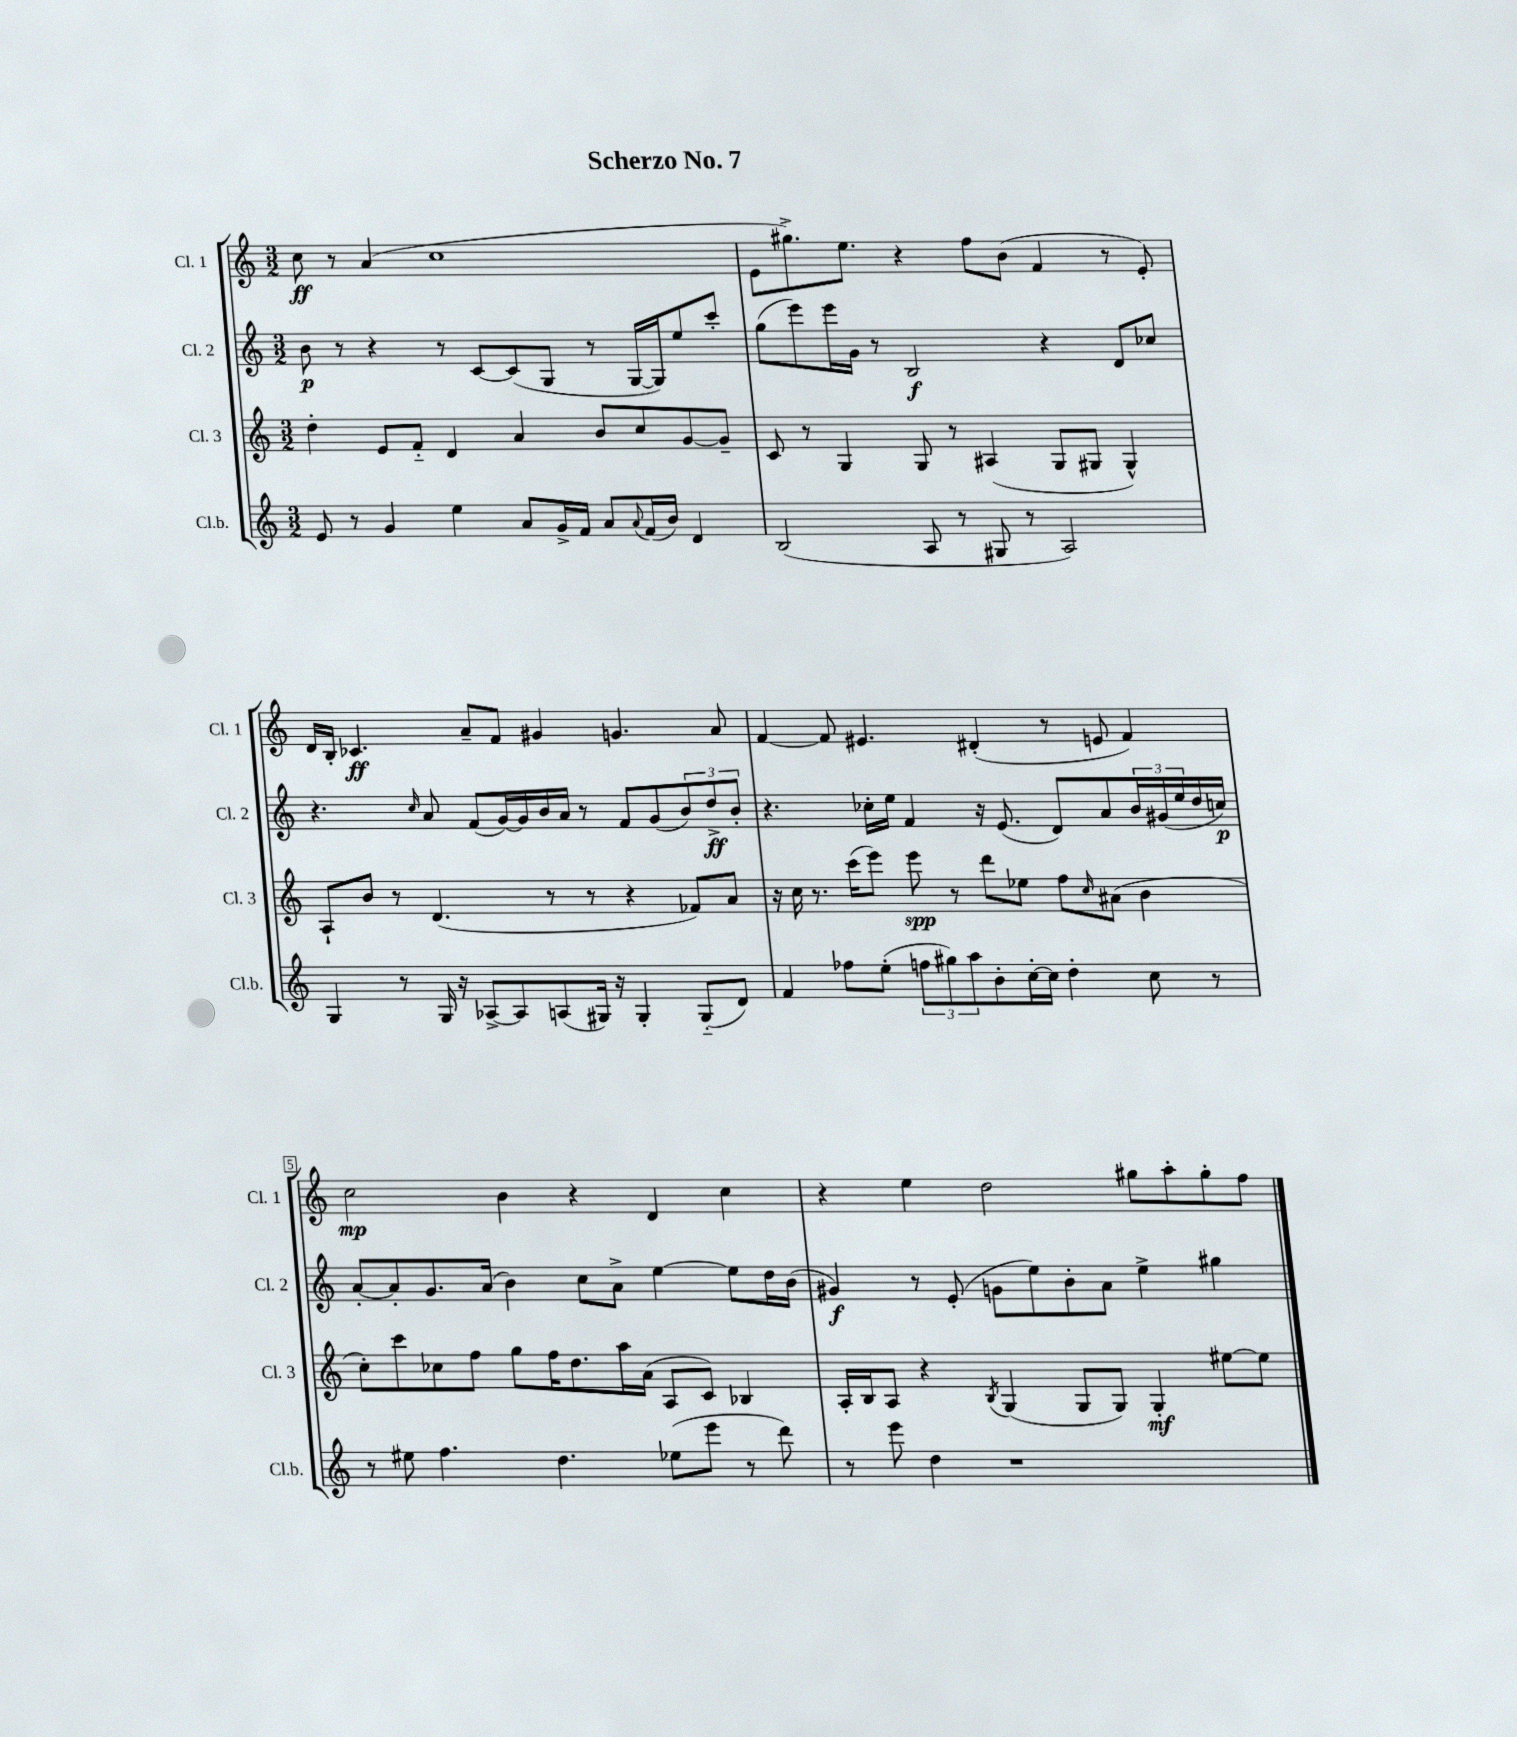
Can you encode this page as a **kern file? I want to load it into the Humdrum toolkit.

**kern	**kern	**kern	**kern
*staff4	*staff3	*staff2	*staff1
*clefG2	*clefG2	*clefG2	*clefG2
*k[]	*k[]	*k[]	*k[]
*M3/2	*M3/2	*M3/2	*M3/2
8e	4dd'	8b	8cc
8r	.	8r	8r
4g	8e	4r	(4a
.	8f'~	.	.
4ee	4d	8r	1cc
.	.	[8c	.
8a	4a	(8c]	.
16g^	.	8G	.
16f	.	.	.
8a	8b	8r	.
8qqa	.	.	.
(16f	8cc	[16G	.
16b)	.	16G])	.
4d	[8g	8ee	.
.	8g~]	8ccc'	.
=	=	=	=
(2B	8c	(8gg	8e
.	8r	8eee)	8.gg#^)
.	4G	16eee	.
.	.	16g	8.ee
.	.	8r	.
8A	8G	2B	4r
8r	8r	.	.
8G#	(4A#	.	8ff
8r	.	.	(8b
2A)	8G	4r	4f
.	8G#	.	.
.	4G#^^)	8d	8r
.	.	8cc-	8e')
=	=	=	=
4G	8A`	4.r	16d
.	.	.	16B'
.	8b	.	4.c-
8r	8r	.	.
.	.	16qqcc	.
16G	(4.d	8a	.
16r	.	.	.
[8A-^	.	(8f	8a~
8A-]	.	[16g)	8f
.	.	16g]	.
(8A	8r	16b	4g#
.	.	16a	.
16G#)	8r	8r	.
16r	.	.	.
4G#'	4r	8f	4.g
.	.	(8g	.
(8G#'~	8f-)	12b)	.
.	.	12dd^	.
8d)	8a	.	8a
.	.	12b'	.
=	=	=	=
4f	16r	4.r	[4f
.	16cc	.	.
.	8.r	.	.
8ff-	.	.	8f]
.	(16ccc	.	.
(8ee'	8eee)	16cc-'	4.e#
.	.	16ee	.
12ff	8eee	4f	.
12gg#)	.	.	.
.	8r	.	.
12aa	.	.	.
8b'	8ddd	16r	(4d#'
.	.	(8.e	.
[16cc'	8ee-	.	.
16cc]	.	.	.
4dd'	8ff	8d)	8r
.	16qqcc	.	.
.	(8a#	8a	8e
8cc	4b	24b	4f)
.	.	(24g#	.
.	.	24ee	.
8r	.	16dd	.
.	.	16cc)	.
=	=	=	=
8r	8cc')	[8a'	2cc
8ee#	8ccc	8a']	.
4.ff	8cc-	8.g	.
.	8ff	.	.
.	.	(16a	.
.	8gg	4b)	4b
4.dd	16ff	.	.
.	8.dd	.	.
.	.	8cc	4r
.	16aa	8a^	.
.	(16a	.	.
(8ee-	8A	[4ee	4d
8eee	8c)	.	.
8r	4B-	8ee]	4cc
8ddd)	.	16dd	.
.	.	(16b	.
=	=	=	=
8r	16A'	4g#)	4r
.	16B	.	.
8eee	8A	.	.
4dd	4r	8r	4ee
.	.	(8e'	.
.	8qB	.	.
1r	(4G	8g	2dd
.	.	8ee)	.
.	8G	8b'	.
.	8G)	8a	.
.	4G'	4ee^	8gg#
.	.	.	8aa'
.	[8ee#	4gg#	8gg#'
.	8ee#]	.	8ff
==	==	==	==
*-	*-	*-	*-
